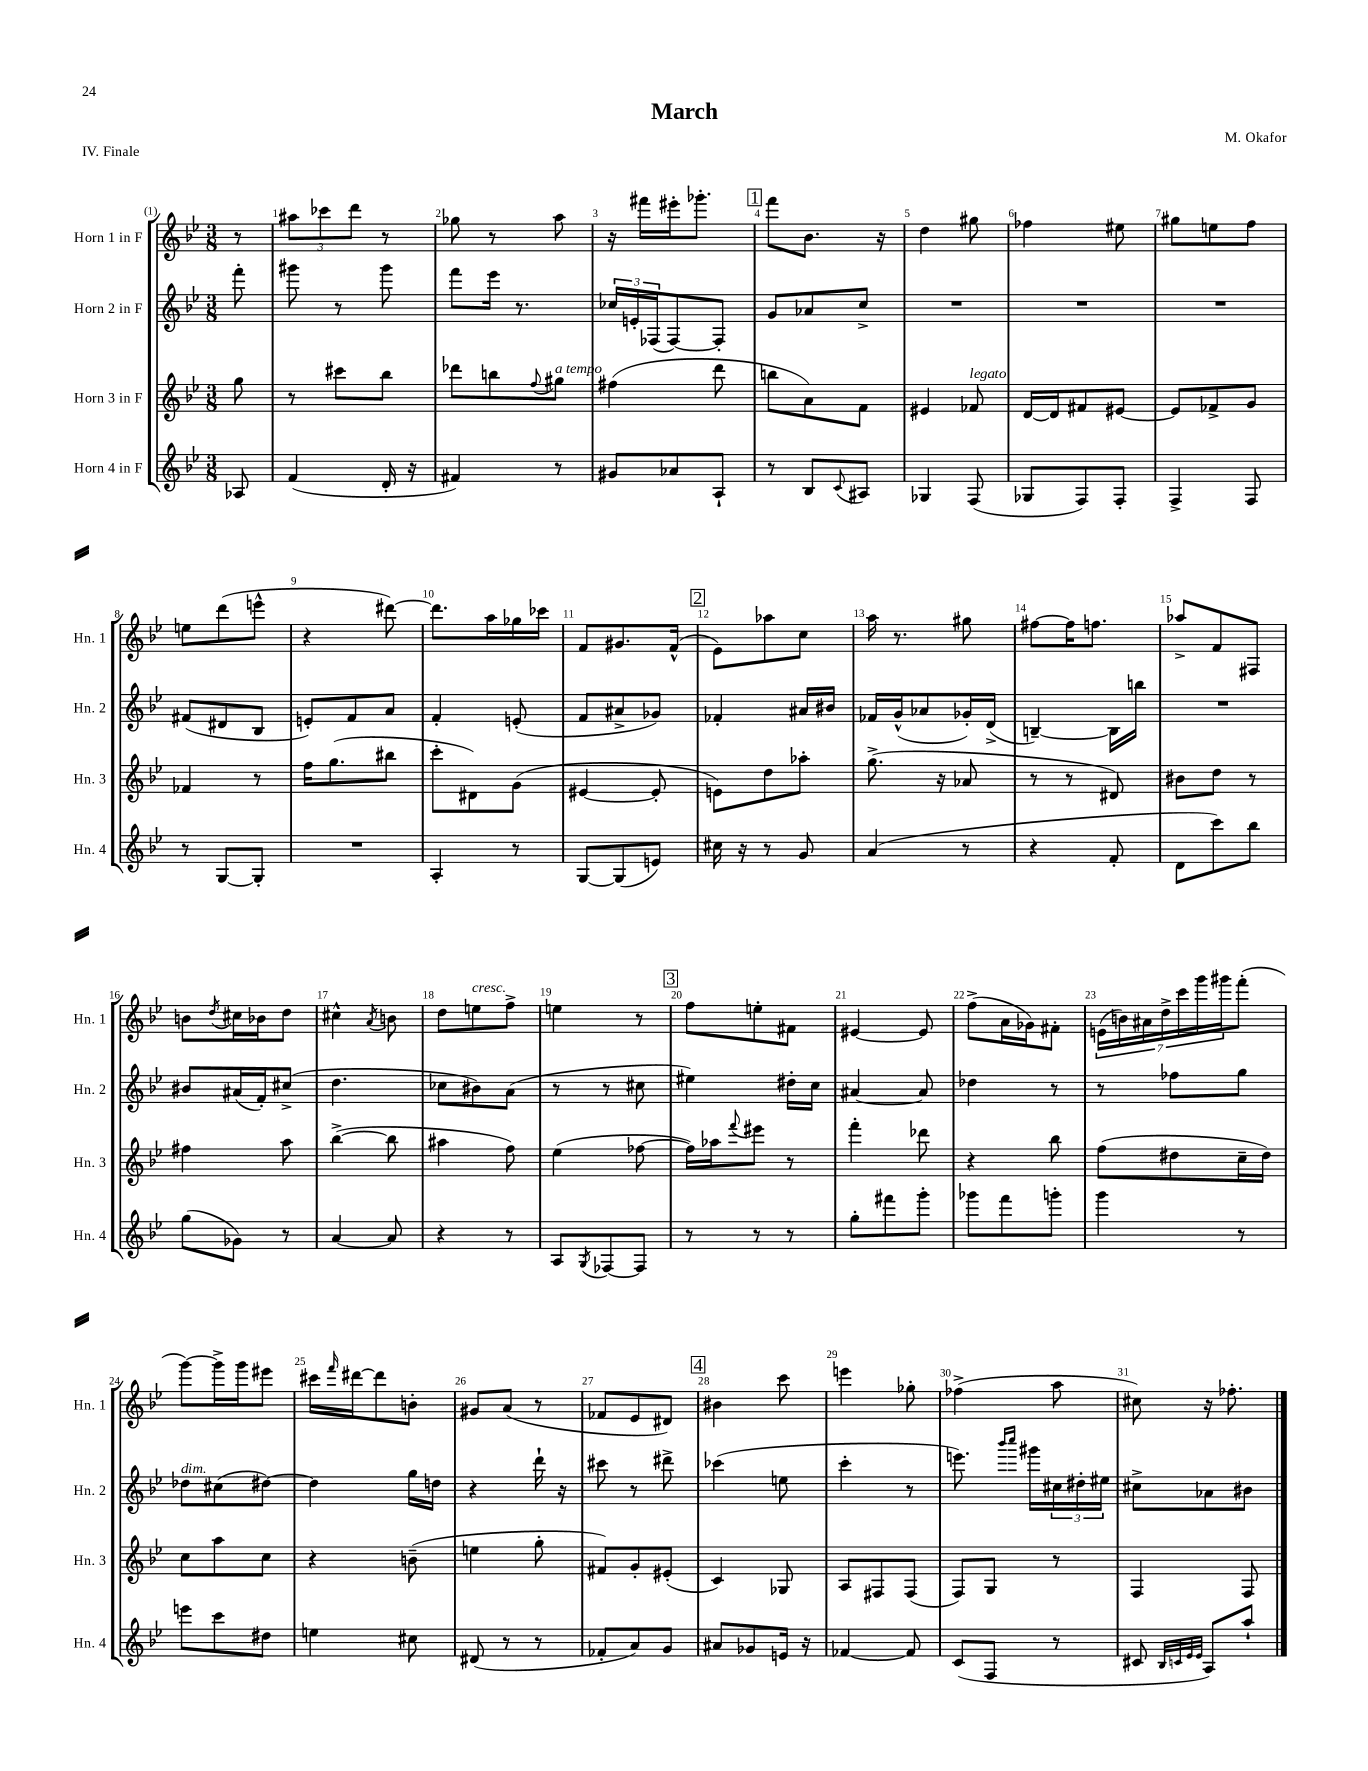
\header { title = "March" composer = "M. Okafor" piece = "IV. Finale" }
<<
\new StaffGroup <<
\new Staff = "s0" \with { instrumentName = "Horn 1 in F" shortInstrumentName = "Hn. 1" } {
    \clef treble \key bes \major \numericTimeSignature \time 3/8 \partial 8
    r8 |
    \tuplet 3/2 { ais''8 ces'''8 d'''8 } r8 |
    ges''8 r8 a''8 |
    r16 fis'''16 eis'''16-. ges'''8.-. |
    \mark \markup { \box "1" } f'''8 bes'8. r16 |
    d''4 gis''8 |
    fes''4 eis''8 |
    gis''8 e''8 f''8 |
    e''8 d'''8( e'''8-^ |
    r4 dis'''8~) |
    dis'''8. a''16 ges''16 ces'''16 |
    f'8 gis'8. f'16-^( |
    \mark \markup { \box "2" } ees'8) aes''8 c''8 |
    a''16 r8. gis''8 |
    fis''8~ fis''16 f''8. |
    aes''8-> f'8 fis8 |
    b'8 \acciaccatura { d''8 } cis''16 bes'16 d''8 |
    cis''4-^ \acciaccatura { a'8 } b'8 |
    d''8 e''8^\markup { \italic "cresc." } f''8-> |
    e''4 r8 |
    \mark \markup { \box "3" } f''8 e''8-. fis'8 |
    eis'4~ eis'8 |
    f''8->( a'16 ges'16) fis'8-. |
    \tuplet 7/4 { e'16( b'16) ais'16 d''16-> c'''16 g'''16 gis'''16 } f'''8-.( |
    g'''8~) g'''16-> g'''16 eis'''8 |
    cis'''16 \grace { f'''16 } dis'''16~ dis'''8 b'8-. |
    gis'8 a'8( r8 |
    fes'8 ees'8 dis'8) |
    \mark \markup { \box "4" } bis'4 c'''8 |
    e'''4 ges''8-. |
    fes''4->( a''8 |
    cis''8) r16 fes''8.-. \bar "|." |
}
\new Staff = "s1" \with { instrumentName = "Horn 2 in F" shortInstrumentName = "Hn. 2" } {
    \clef treble \key bes \major \numericTimeSignature \time 3/8 \partial 8
    f'''8-. |
    gis'''8 r8 gis'''8 |
    f'''8 ees'''16 r8. |
    \tuplet 3/2 { ces''16 e'16-. fes16( } fes8~) fes8-. |
    \mark \markup { \box "1" } g'8 aes'8 c''8-> |
    R4. |
    R4. |
    R4. |
    fis'8( dis'8 bes8 |
    e'8-.) f'8 a'8 |
    f'4-. e'8-.( |
    f'8 ais'8-> ges'8) |
    \mark \markup { \box "2" } fes'4-. ais'16 bis'16 |
    fes'16 g'16-^( aes'8 ges'16-.) d'16->( |
    b4~--) b16 b''16 |
    R4. |
    bis'8 ais'16( f'16-.) cis''8->( |
    d''4. |
    ces''8 bis'8) a'8( |
    r8 r8 cis''8 |
    \mark \markup { \box "3" } eis''4) dis''16-. c''16 |
    ais'4~ ais'8 |
    des''4 r8 |
    r8 fes''8 g''8 |
    des''8^\markup { \italic "dim." } cis''8( dis''8~) |
    dis''4 g''16 d''16 |
    r4 d'''16-! r16 |
    cis'''8 r8 dis'''8-> |
    \mark \markup { \box "4" } ces'''4( e''8 |
    c'''4-. r8 |
    e'''8.) \grace { bes'''16 c''''16 } gis'''16 \tuplet 3/2 { cis''16 dis''16-. eis''16 } |
    cis''8-> aes'8 bis'8 \bar "|." |
}
\new Staff = "s2" \with { instrumentName = "Horn 3 in F" shortInstrumentName = "Hn. 3" } {
    \clef treble \key bes \major \numericTimeSignature \time 3/8 \partial 8
    g''8 |
    r8 cis'''8 bes''8 |
    des'''8 b''8 \appoggiatura { f''8 } gis''8^\markup { \italic "a tempo" } |
    fis''4( d'''8 |
    \mark \markup { \box "1" } b''8 a'8) f'8 |
    eis'4 fes'8^\markup { \italic "legato" } |
    d'16~ d'16 fis'8 eis'8~ |
    eis'8 fes'8-> g'8 |
    fes'4 r8 |
    f''16 g''8.( bis''8 |
    c'''8-. dis'8) g'8( |
    eis'4~ eis'8-. |
    \mark \markup { \box "2" } e'8) d''8 aes''8-. |
    g''8.->( r16 aes'8 |
    r8 r8 dis'8) |
    bis'8 d''8 r8 |
    fis''4 a''8 |
    bes''4~->( bes''8 |
    ais''4 f''8) |
    ees''4( fes''8~ |
    \mark \markup { \box "3" } fes''16) aes''16 \appoggiatura { f'''8 } eis'''8 r8 |
    f'''4-. des'''8 |
    r4 bes''8 |
    f''8( dis''8 c''16-- dis''16) |
    c''8 a''8 c''8 |
    r4 b'8--( |
    e''4 g''8-. |
    fis'8) g'8-. eis'8-.( |
    \mark \markup { \box "4" } c'4) ges8 |
    a8 fis8 fis8( |
    f8) g8 r8 |
    f4 f8 \bar "|." |
}
\new Staff = "s3" \with { instrumentName = "Horn 4 in F" shortInstrumentName = "Hn. 4" } {
    \clef treble \key bes \major \numericTimeSignature \time 3/8 \partial 8
    aes8 |
    f'4( d'16-. r16 |
    fis'4) r8 |
    gis'8 aes'8 a8-! |
    \mark \markup { \box "1" } r8 bes8 \appoggiatura { c'8 } ais8 |
    ges4 f8( |
    ges8 f8) f8-. |
    f4-> f8 |
    r8 g8~ g8-. |
    R4. |
    a4-. r8 |
    g8~ g8( e'8) |
    \mark \markup { \box "2" } cis''16 r16 r8 g'8 |
    a'4( r8 |
    r4 f'8-. |
    d'8 c'''8) bes''8 |
    g''8( ges'8) r8 |
    a'4~ a'8 |
    r4 r8 |
    a8 \acciaccatura { g8 } fes8~ fes8 |
    \mark \markup { \box "3" } r8 r8 r8 |
    g''8-. fis'''8 g'''8-. |
    ges'''8 f'''8 g'''8-. |
    g'''4 r8 |
    e'''8 c'''8 dis''8 |
    e''4 cis''8 |
    dis'8( r8 r8 |
    fes'8-. a'8) g'8 |
    \mark \markup { \box "4" } ais'8 ges'8 e'16 r16 |
    fes'4~ fes'8 |
    c'8( f8 r8 |
    cis'8 \grace { bes32 c'32 ees'32 ees'32 } a8) a''8-! \bar "|." |
}
>>
>>
\layout { \context { \Score \override BarNumber.break-visibility = ##(#f #t #t) barNumberVisibility = #all-bar-numbers-visible } }
